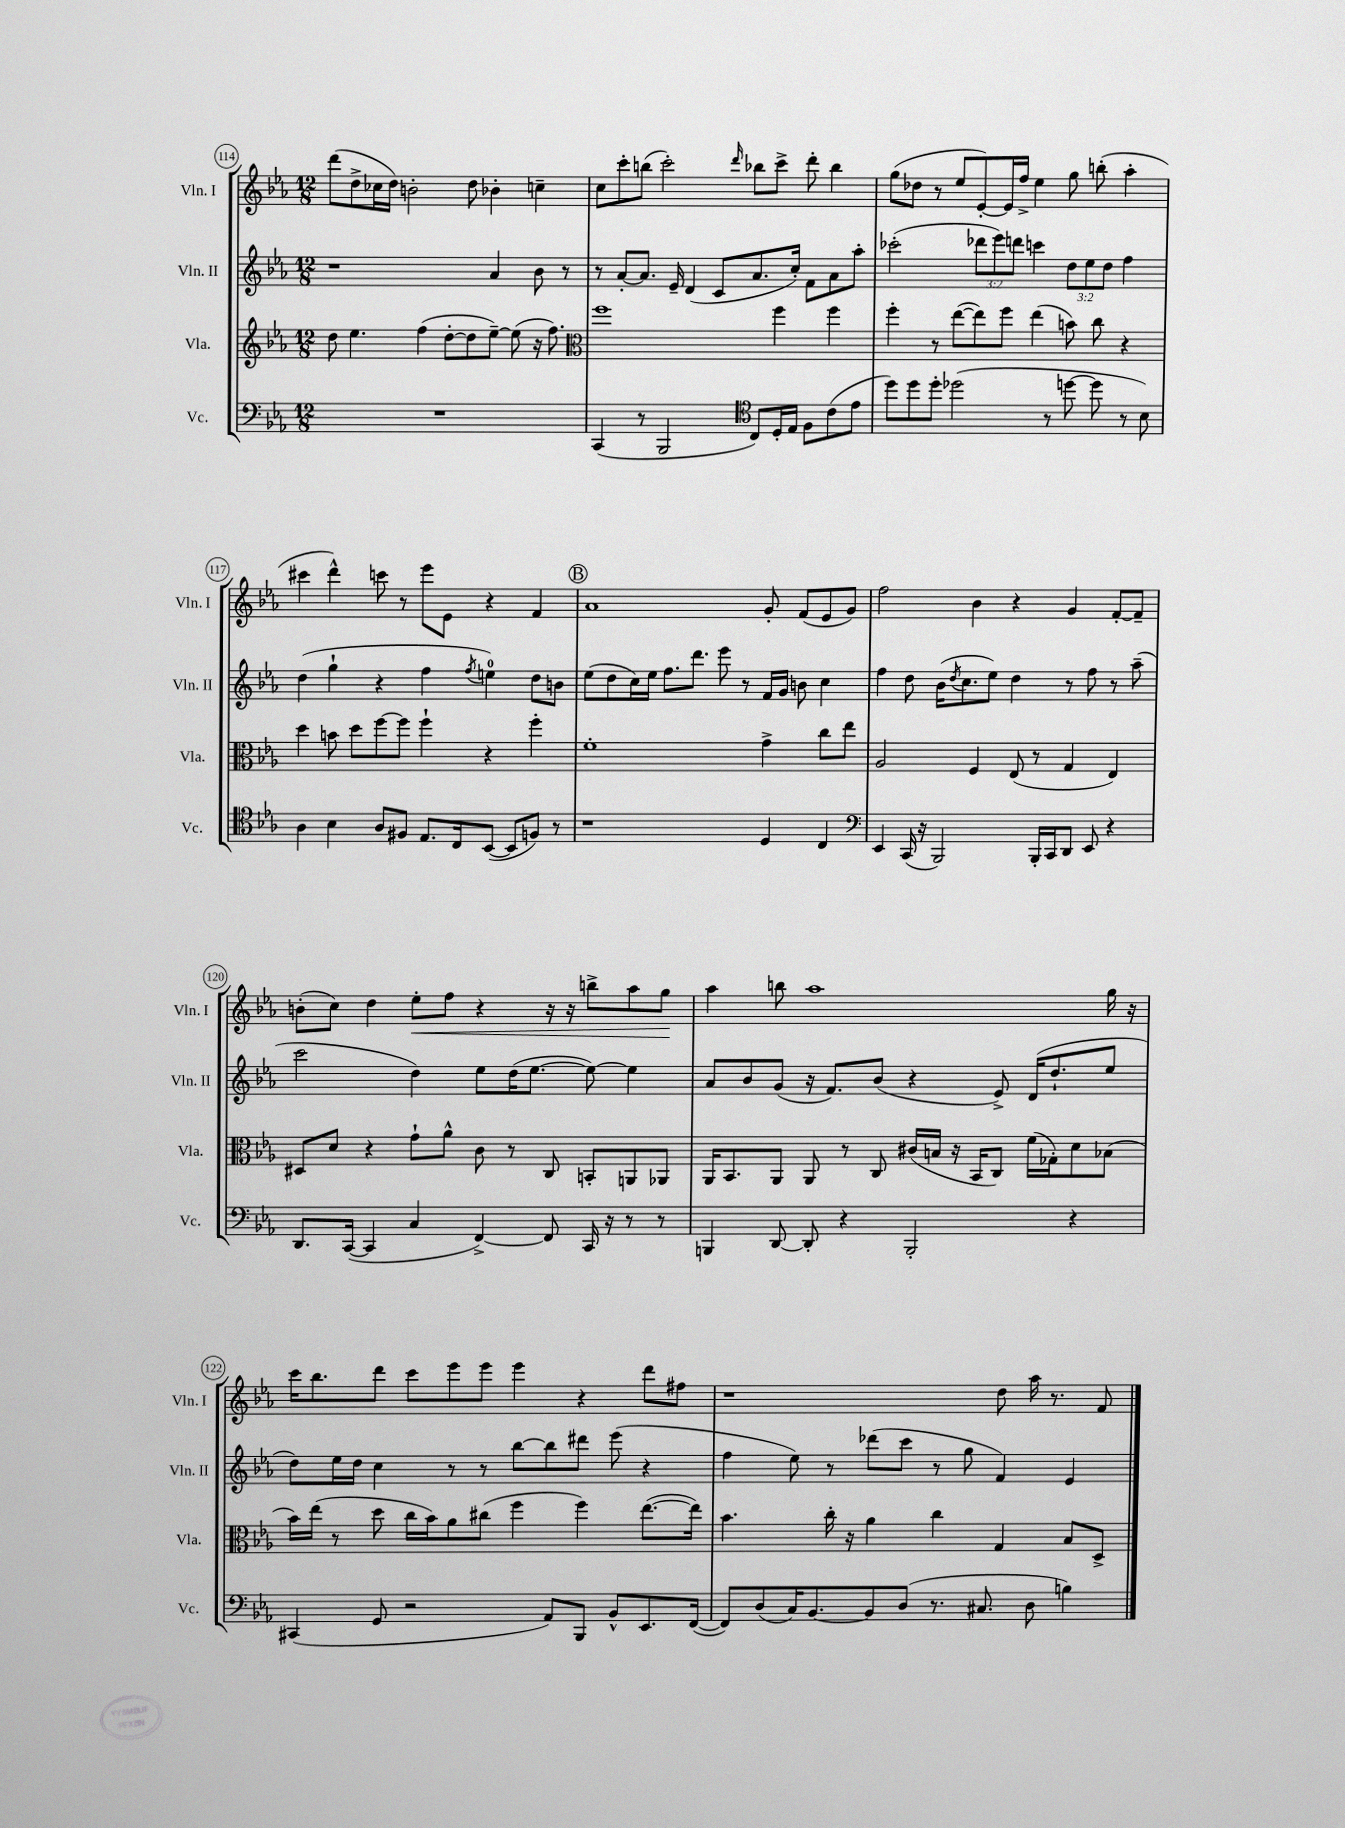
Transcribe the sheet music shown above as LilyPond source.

<<
\new StaffGroup <<
\new Staff = "s0" \with { instrumentName = "Vln. I" shortInstrumentName = "Vln. I" } {
    \clef treble \key ees \major \numericTimeSignature \time 12/8
    d'''8( d''8-> ces''16 d''16) b'2-. d''8 bes'4-. c''4-- |
    c''8 c'''8-. b''8( c'''2-.) \grace { d'''16 } bes''8 c'''8-> d'''8-. bes''4 |
    g''8( des''8 r8 ees''8 ees'8~-.) ees'16 f''16-> ees''4 g''8 b''8-.( aes''4-. |
    cis'''4 d'''4-^) c'''8 r8 ees'''8 ees'8 r4 f'4 |
    \mark \markup { \circle "B" } aes'1 g'8-. f'8( ees'8 g'8) |
    f''2 bes'4 r4 g'4 f'8~-. f'8-- |
    b'8-.( c''8) d''4 ees''8-.\< f''8 r4 r16 r16 b''8-> aes''8 g''8\! |
    aes''4 b''8 aes''1 g''16 r16 |
    c'''16 bes''8. d'''8 c'''8 ees'''8 ees'''8 ees'''4 r4 d'''8 fis''8 |
    r1 d''8 aes''16 r8. f'8 \bar "|." |
}
\new Staff = "s1" \with { instrumentName = "Vln. II" shortInstrumentName = "Vln. II" } {
    \clef treble \key ees \major \numericTimeSignature \time 12/8 \override Staff.TupletNumber.text = #tuplet-number::calc-fraction-text
    r1 aes'4 bes'8 r8 |
    r8 aes'8~-. aes'8. ees'16-- d'4( c'8 aes'8. c''16-.) f'8 aes'8 aes''8-. |
    ces'''2-.( \tuplet 3/2 { des'''8 ees'''8) d'''8 } c'''4 \tuplet 3/2 { d''8 ees''8 d''8 } f''4 |
    d''4( g''4-! r4 f''4 \acciaccatura { f''8 } e''4-0) d''8 b'8 |
    \mark \markup { \circle "B" } ees''8( d''8 c''16) ees''16 f''8. d'''8. ees'''8 r8 f'16 g'16 b'8 c''4 |
    f''4 d''8 bes'16( \acciaccatura { d''8 } c''8. ees''8) d''4 r8 f''8 r8 aes''8--( |
    c'''2 d''4) ees''8 d''16( ees''8.~ ees''8~) ees''4 |
    aes'8 bes'8 g'8( r16 f'8.) bes'8( r4 ees'8->) d'16( d''8.-! ees''8 |
    d''8) ees''16 d''16 c''4 r8 r8 bes''8~ bes''8 dis'''8 ees'''8( r4 |
    f''4 ees''8) r8 des'''8( c'''8 r8 g''8 f'4) ees'4 \bar "|." |
}
\new Staff = "s2" \with { instrumentName = "Vla." shortInstrumentName = "Vla." } {
    \clef treble \key ees \major \numericTimeSignature \time 12/8
    d''8 ees''4. f''4( d''8~-. d''8 ees''8~--) ees''8( r16 f''8.) |
    \clef alto f''1 f''4 f''4 |
    f''4-. r8 ees''8~( ees''8) f''8 ees''4( b'8) c''8 r4 |
    d''4 b'8 d''8 f''8~ f''8 f''4-! r4 f''4-. |
    \mark \markup { \circle "B" } f'1-. g'4-> c''8 ees''8 |
    aes2 f4 ees8( r8 g4 ees4) |
    dis8 d'8 r4 g'8-! aes'8-^ c'8 r8 c8 b,8-. a,8 aes,8 |
    aes,16 bes,8. aes,8 aes,8 r8 c8 cis'16( b16 r16 bes,16 c8) f'16( ges16-.) d'8 bes8( |
    bes'16) ees''16( r8 d''8 c''16 bes'16) aes'8 cis''8( f''4 f''4) ees''8.~( ees''16) |
    bes'4. c''16-. r16 aes'4 c''4 g4 bes8 d8-> \bar "|." |
}
\new Staff = "s3" \with { instrumentName = "Vc." shortInstrumentName = "Vc." } {
    \clef bass \key ees \major \numericTimeSignature \time 12/8
    R1. |
    c,4( r8 bes,,2 \clef tenor c8) d16-. ees16 f8 c'8( ees'8 |
    d''8) d''8 d''8-. des''2( r8 d''8~ d''8 r8 bes8) |
    aes4 bes4 aes8 fis8 ees8. c16 bes,8~( bes,8 f8) r8 |
    \mark \markup { \circle "B" } r1 d4 c4 |
    \clef bass ees,4 c,16( r16 bes,,2) bes,,16-. c,16 d,8 ees,8 r4 |
    d,8. c,16~( c,4 c4 f,4~->) f,8 c,16 r16 r8 r8 |
    b,,4 d,8~ d,8-. r4 b,,2-. r4 |
    cis,4( g,8 r2 aes,8) bes,,8 bes,8-^ ees,8. f,16~( |
    f,8) d8( c16) bes,8.~ bes,8 d8( r8. cis8. d8 b4) \bar "|." |
}
>>
>>
\layout { \context { \Score currentBarNumber = #114 \override BarNumber.stencil = #(make-stencil-circler 0.1 0.3 ly:text-interface::print) } }
